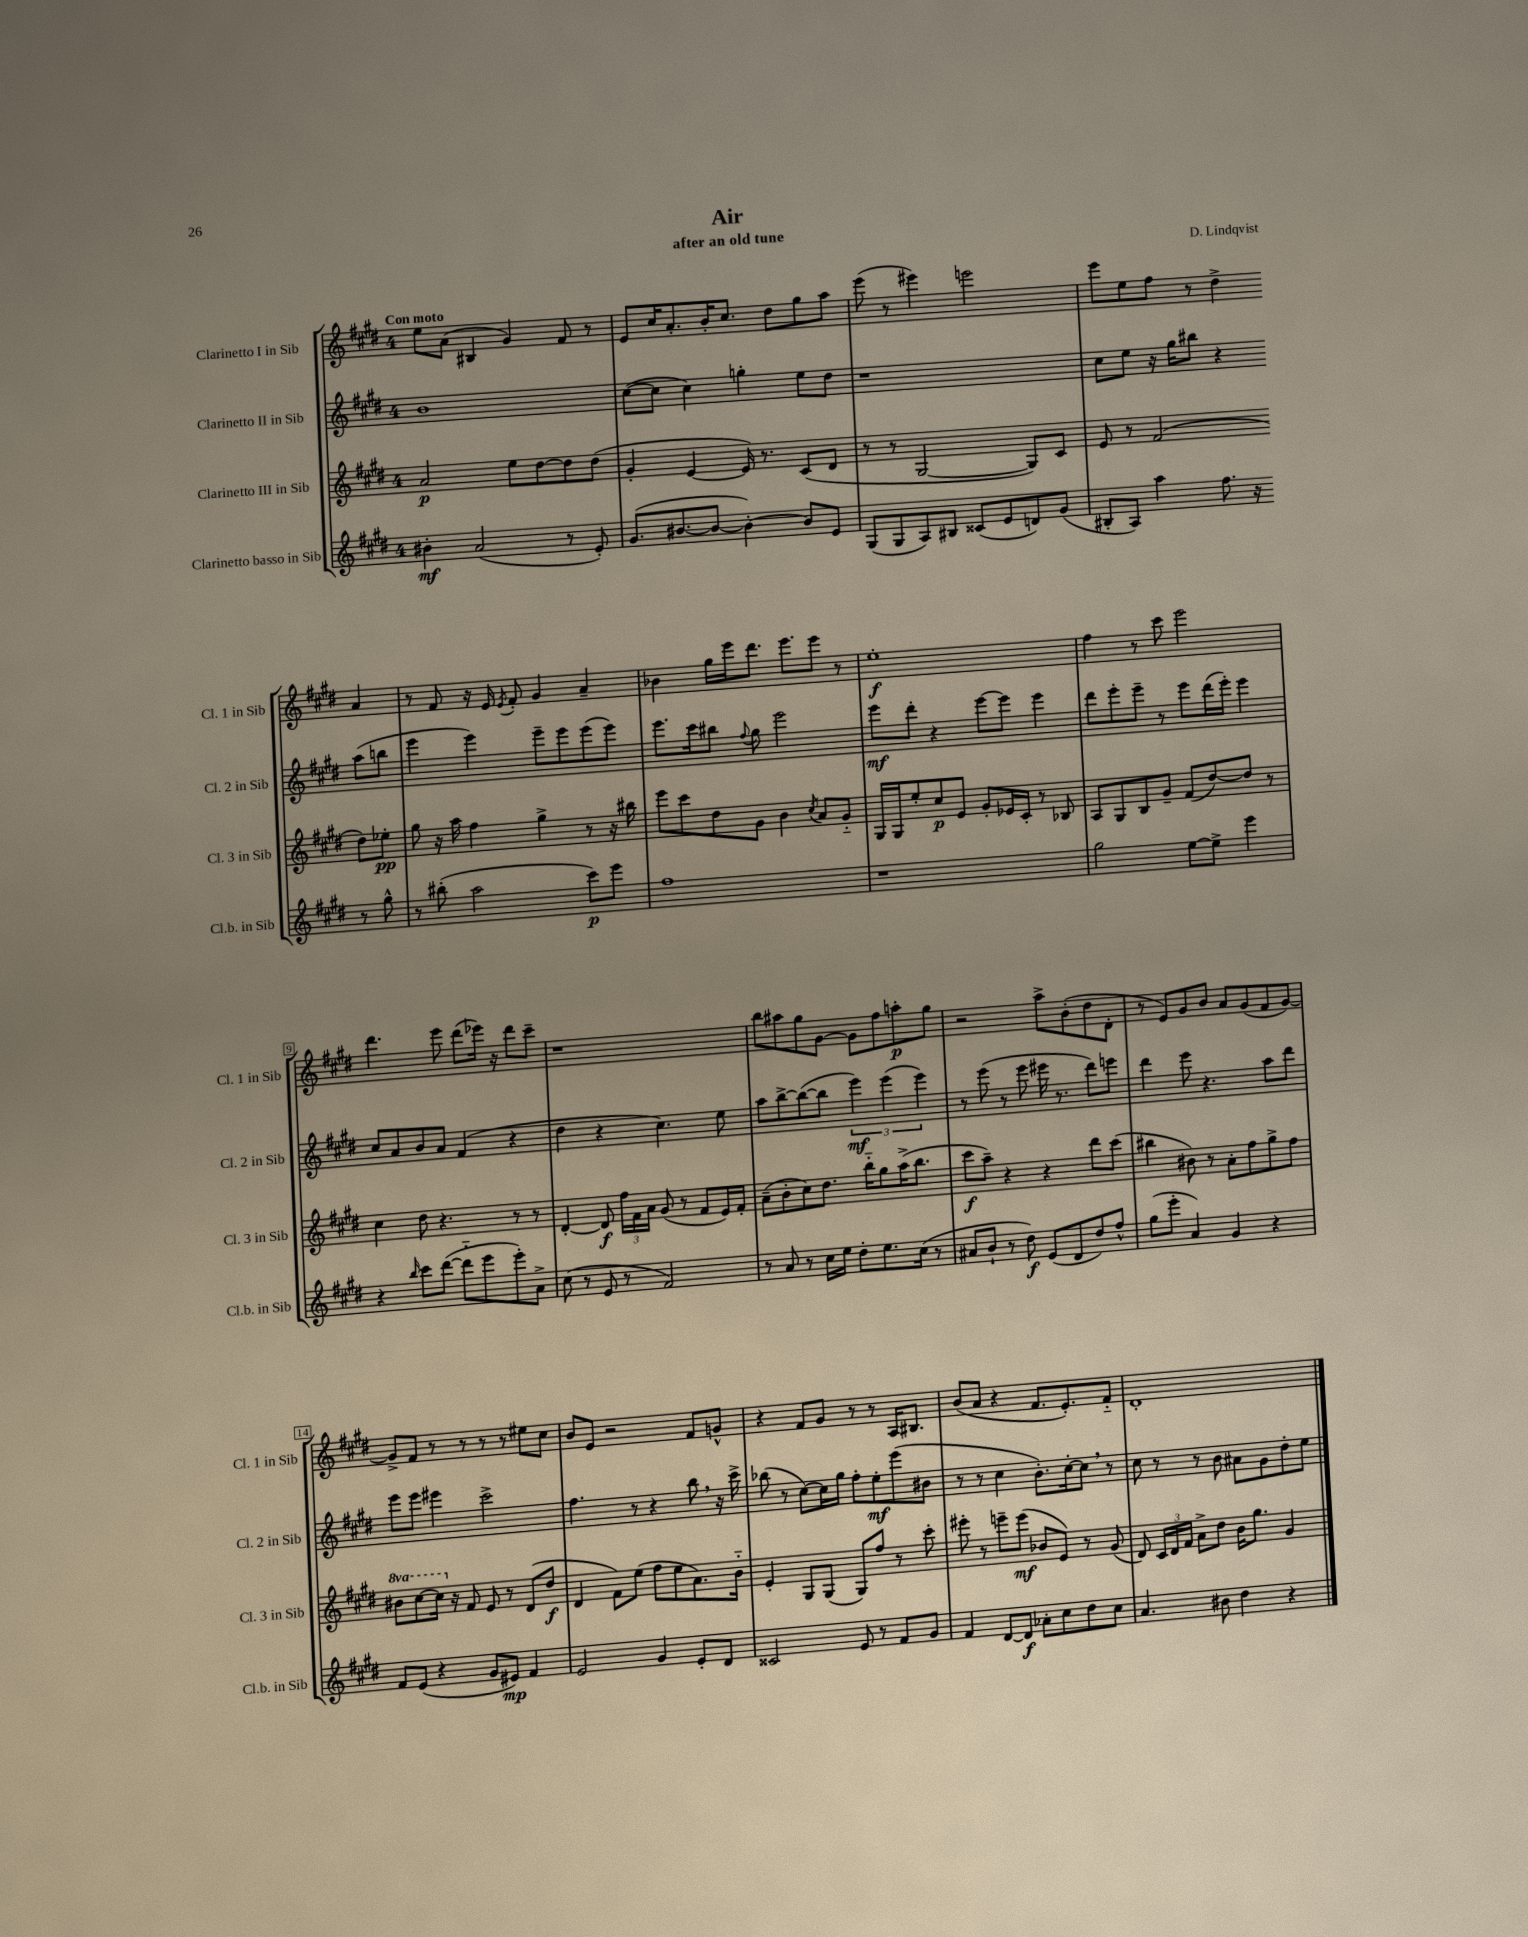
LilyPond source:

\header { title = "Air" composer = "D. Lindqvist" subtitle = "after an old tune" }
<<
\new StaffGroup <<
\new Staff = "s0" \with { instrumentName = "Clarinetto I in Sib" shortInstrumentName = "Cl. 1 in Sib" } {
    \clef treble \key e \major \once \override Staff.TimeSignature.style = #'single-digit \time 4/4 \tempo "Con moto"
    \autoBeamOff e''8[ a'8]( bis4 gis'4) fis'8 r8 |
    e'8[ cis''16 a'8.-. b'16-. cis''8.] dis''8[ gis''8 a''8] |
    e'''8( r8 eis'''4) e'''2 |
    e'''8[ e''8 fis''8] r8 dis''4-> a'4 |
    r8 fis'8 r16 e'16 \acciaccatura { e'8 } fis'8-. gis'4 a'4-- |
    bes'4 gis''16[ e'''16 dis'''8.] e'''8.[ e'''8] r8 |
    e''1-.\f |
    fis''4 r8 cis'''8 e'''2 |
    dis'''4. e'''8 dis'''8[( ees'''16]) r16 dis'''8[ cis'''8]-- |
    r1 |
    b''8[ ais''8 gis''8 gis'8]~ gis'8[ fis''8 a''8-.\p gis''8] |
    r2 a''8[-> b'8-.( dis''8 dis'8]-. |
    r8 e'8[) gis'8 b'8] a'8[ gis'8( fis'8 gis'8]~) |
    gis'8[-> fis'8] r8 r8 r8 r8 eis''8[ cis''8] |
    b'8[ e'8] r2 fis'8[ g'8]-^ |
    r4 fis'8[ gis'8] r8 r8 a16[ bis8.] |
    b'8[( a'8] r4 fis'8.[ e'8.-.) fis'8]-_ |
    dis'1-. \bar "|." |
}
\new Staff = "s1" \with { instrumentName = "Clarinetto II in Sib" shortInstrumentName = "Cl. 2 in Sib" } {
    \clef treble \key e \major \once \override Staff.TimeSignature.style = #'single-digit \time 4/4
    \autoBeamOff b'1 |
    cis''8[~( cis''8] cis''4) g''4-. e''8[ dis''8] |
    r1 |
    cis''8[ e''8] r16 gis''16[ bis''8] r4 a''8[( b''8] |
    e'''4 e'''4) e'''8[-- e'''8 e'''8( e'''8]) |
    e'''8.[ cis'''16 bis''8] \appoggiatura { fis''8 } gis''8 e'''2 |
    e'''8[\mf dis'''8]-. r4 e'''8[~ e'''8] e'''4 |
    dis'''8[ e'''8-. e'''8]-- r8 e'''8[ dis'''16( e'''16]-.) e'''4 |
    cis''8[ a'8 b'8 a'8] fis'4( r4 |
    dis''4 r4 cis''4.) e''8 |
    a''8[ b''8~-> b''8~( b''8] \tuplet 3/2 { e'''4\mf) e'''4( e'''4) } |
    r8 e'''8( r8 e'''8 eis'''16 r8. dis'''8[) e'''8] |
    dis'''4 e'''8 r4. a''8[ dis'''8] |
    e'''8[ e'''8] eis'''4 cis'''2-> |
    fis''4. r8 r4 b''8 \breathe r16 cis'''16-> |
    bes''8( r8 cis''8[~) cis''16 gis''16] fis''8[-. e''8-.\mf e'''8( bis'8] |
    r8 r8 cis''4 b'8.[-.) cis''16~-. cis''8] \breathe r8 |
    cis''8 r8 r8 b'8 ais'8[ gis'8 dis''8-. e''8] \bar "|." |
}
\new Staff = "s2" \with { instrumentName = "Clarinetto III in Sib" shortInstrumentName = "Cl. 3 in Sib" } {
    \clef treble \key e \major \once \override Staff.TimeSignature.style = #'single-digit \time 4/4 \set Staff.ottavationMarkups = #ottavation-simple-ordinals
    \autoBeamOff a'2\p e''8[ dis''8~ dis''8 dis''8]( |
    gis'4-. e'4~ e'16) r8. cis'8[( dis'8] |
    r8 r8 gis2~ gis8[) cis'8] |
    e'8 r8 fis'2( dis''8[) ees''8]-.\pp |
    gis''8 r16 a''16 fis''4 gis''4-> r8 r16 bis''16 |
    e'''8[ cis'''8 dis''8 gis'8] b'4 \acciaccatura { cis''8 } a'8[ gis'8]-_ |
    gis16[ gis16 e''8-. cis''8\p e'8] gis'8[-. ees'16 cis'16]-. r8 bes8 |
    a8[ gis8 b8 gis'8]-- fis'8[( dis''8~) dis''8] r8 |
    cis''4 dis''8 r4. r8 r8 |
    dis'4~-. dis'8\f \tuplet 3/2 { fis''16[ fis'16 a'16] } gis'8( r8 fis'8[ e'16) fis'16]-. |
    a'8[--( b'8-. cis''8) dis''8.] b''16[-_ gis''8 a''16->( b''8.] |
    cis'''8[\f a''8]--) r4 r4 dis'''8[ cis'''8]( |
    bis''4 bis'8) r8 a'8[-. fis''8 gis''8-> fis''8] |
    \ottava #1 bis''8[ cis'''8~ cis'''16] \ottava #0 r16 fis'8 e'8 r8 dis'8[( dis''8]\f |
    dis'4 fis'8[) e''8]( fis''8[ e''8 a'8.) b'16]-_ |
    e'4-. gis8[ gis8]( gis8[) fis''8] r8 cis'''8-. |
    eis'''8-. r8 e'''8[-- e'''8]\mf( bes'8[ e'8]) r8 gis'8( |
    dis'8) \tuplet 3/2 { cis'16[ dis'16 fis'16] } a'8[-> dis''8] b'16[ gis''8.] gis'4 \bar "|." |
}
\new Staff = "s3" \with { instrumentName = "Clarinetto basso in Sib" shortInstrumentName = "Cl.b. in Sib" } {
    \clef treble \key e \major \once \override Staff.TimeSignature.style = #'single-digit \time 4/4
    \autoBeamOff bis'4-.\mf a'2( r8 e'8-.) |
    gis'8.[( bis'8.~ bis'8]~ bis'4~-.) bis'8[ e'8] |
    gis8[( gis8 a8) bis8] cisis'8[( e'8 d'8) gis'8]( |
    bis8[-. a8]) a''4 fis''8. r16 r8 gis''8-^ |
    r8 bis''8-.( a''2 cis'''8[\p) e'''8] |
    fis''1 |
    r1 |
    gis''2 e''8[~ e''8]-> e'''4 |
    r4 \grace { b''16 } cis'''8[ dis'''8]~( dis'''8[-_ e'''8 e'''8-.) a'8]-> |
    cis''8( r8 e'8 r8 fis'2) |
    r8 a'8 r8 cis''16[ e''16] dis''8[-. e''8. cis''16]( r8 |
    ais'8[ b'8]-! r8 dis''8\f) e'8[( dis'8 dis''8) fis''8]-^ |
    gis''8[( e'''8]-. a'4) gis'4 r4 |
    fis'8[ e'8]( r4 gis'8[ eis'8]\mp) fis'4 |
    e'2 gis'4 e'8[-. dis'8] |
    cisis'2 e'8 r8 fis'8[ gis'8] |
    fis'4 dis'8[~ dis'8]\f aes'8[-. cis''8 dis''8 cis''8] |
    a'4. bis'8 dis''4 r4 \bar "|." |
}
>>
>>
\layout { \context { \Score \override BarNumber.stencil = #(make-stencil-boxer 0.1 0.3 ly:text-interface::print) } }
